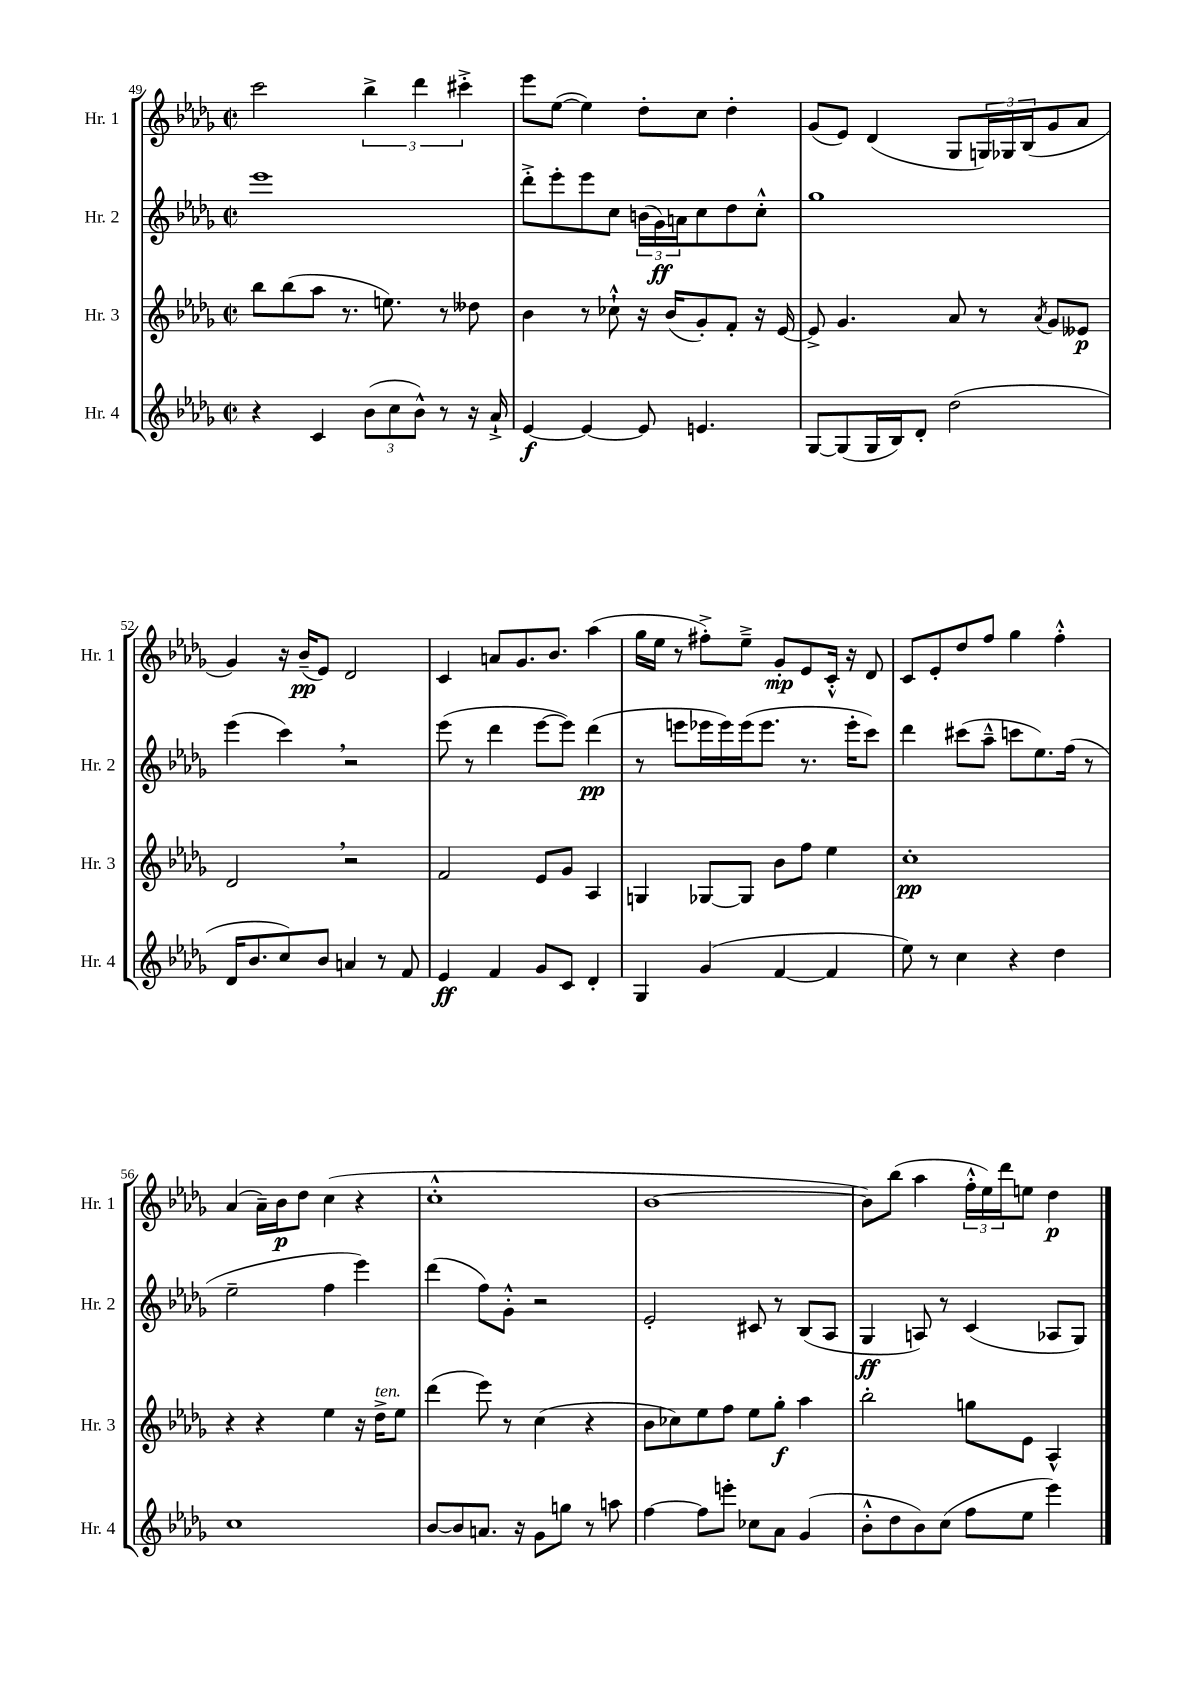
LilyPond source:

<<
\new StaffGroup <<
\new Staff = "s0" \with { instrumentName = "Hr. 1" shortInstrumentName = "Hr. 1" } {
    \clef treble \key des \major \defaultTimeSignature \time 2/2
    c'''2 \tuplet 3/2 { bes''4-> des'''4 cis'''4-.-> } |
    ees'''8 ees''8~( ees''4) des''8-. c''8 des''4-. |
    ges'8( ees'8) des'4( ges8 \tuplet 3/2 { g16) ges16 bes16( } ges'8 aes'8 |
    ges'4) r16 bes'16--\pp( ees'8) des'2 |
    c'4 a'8 ges'8. bes'8. aes''4( |
    ges''16 ees''16 r8 fis''8-.->) ees''8---> ges'8-.\mp ees'8 c'16-.-^ r16 des'8 |
    c'8 ees'8-. des''8 f''8 ges''4 f''4-.-^ |
    aes'4( aes'16--) bes'16\p des''8 c''4( r4 |
    c''1-.-^ |
    bes'1~ |
    bes'8) bes''8( aes''4 \tuplet 3/2 { f''16-.-^ ees''16) des'''16 } e''8 des''4\p \bar "|." |
}
\new Staff = "s1" \with { instrumentName = "Hr. 2" shortInstrumentName = "Hr. 2" } {
    \clef treble \key des \major \defaultTimeSignature \time 2/2
    ees'''1 |
    des'''8-.-> ees'''8-. ees'''8 c''8 \tuplet 3/2 { b'16( ges'16\ff) a'16 } c''8 des''8 c''8-.-^ |
    ges''1 |
    ees'''4( c'''4) \breathe r2 |
    ees'''8( r8 des'''4 ees'''8~ ees'''8) des'''4\pp( |
    r8 e'''8 ees'''16 ees'''16) ees'''16( ees'''8. r8. ees'''16-. c'''8) |
    des'''4 cis'''8( aes''8---^ c'''8 ees''8.) f''16( r8 |
    ees''2-- f''4 ees'''4) |
    des'''4( f''8) ges'8-.-^ r2 |
    ees'2-. cis'8 r8 bes8( aes8 |
    ges4\ff a8) r8 c'4( aes8 ges8) \bar "|." |
}
\new Staff = "s2" \with { instrumentName = "Hr. 3" shortInstrumentName = "Hr. 3" } {
    \clef treble \key des \major \defaultTimeSignature \time 2/2
    bes''8 bes''8( aes''8 r8. e''8.) r8 deses''8 |
    bes'4 r8 ces''8-!-^ r16 bes'16( ges'8-.) f'8-. r16 ees'16~ |
    ees'8-> ges'4. aes'8 r8 \acciaccatura { aes'8 } ges'8 eeses'8\p |
    des'2 \breathe r2 |
    f'2 ees'8 ges'8 aes4 |
    g4 ges8~ ges8 bes'8 f''8 ees''4 |
    c''1-.\pp |
    r4 r4 ees''4 r16 des''16->^\markup { \italic "ten." } ees''8 |
    des'''4( ees'''8) r8 c''4( r4 |
    bes'8 ces''8) ees''8 f''8 ees''8 ges''8-.\f aes''4 |
    bes''2-. g''8 ees'8 aes4-^ \bar "|." |
}
\new Staff = "s3" \with { instrumentName = "Hr. 4" shortInstrumentName = "Hr. 4" } {
    \clef treble \key des \major \defaultTimeSignature \time 2/2
    r4 c'4 \tuplet 3/2 { bes'8( c''8 bes'8-^) } r8 r16 aes'16-!-> |
    ees'4~\f ees'4~ ees'8 e'4. |
    ges8~ ges8( ges16 bes16) des'8-. des''2( |
    des'16 bes'8. c''8) bes'8 a'4 r8 f'8 |
    ees'4\ff f'4 ges'8 c'8 des'4-. |
    ges4 ges'4( f'4~ f'4 |
    ees''8) r8 c''4 r4 des''4 |
    c''1 |
    bes'8~ bes'8 a'8. r16 ges'8 g''8 r8 a''8 |
    f''4~ f''8 e'''8-. ces''8 aes'8 ges'4( |
    bes'8-.-^ des''8 bes'8) c''8( f''8 ees''8 ees'''4) \bar "|." |
}
>>
>>
\layout { \context { \Score currentBarNumber = #49 } }
